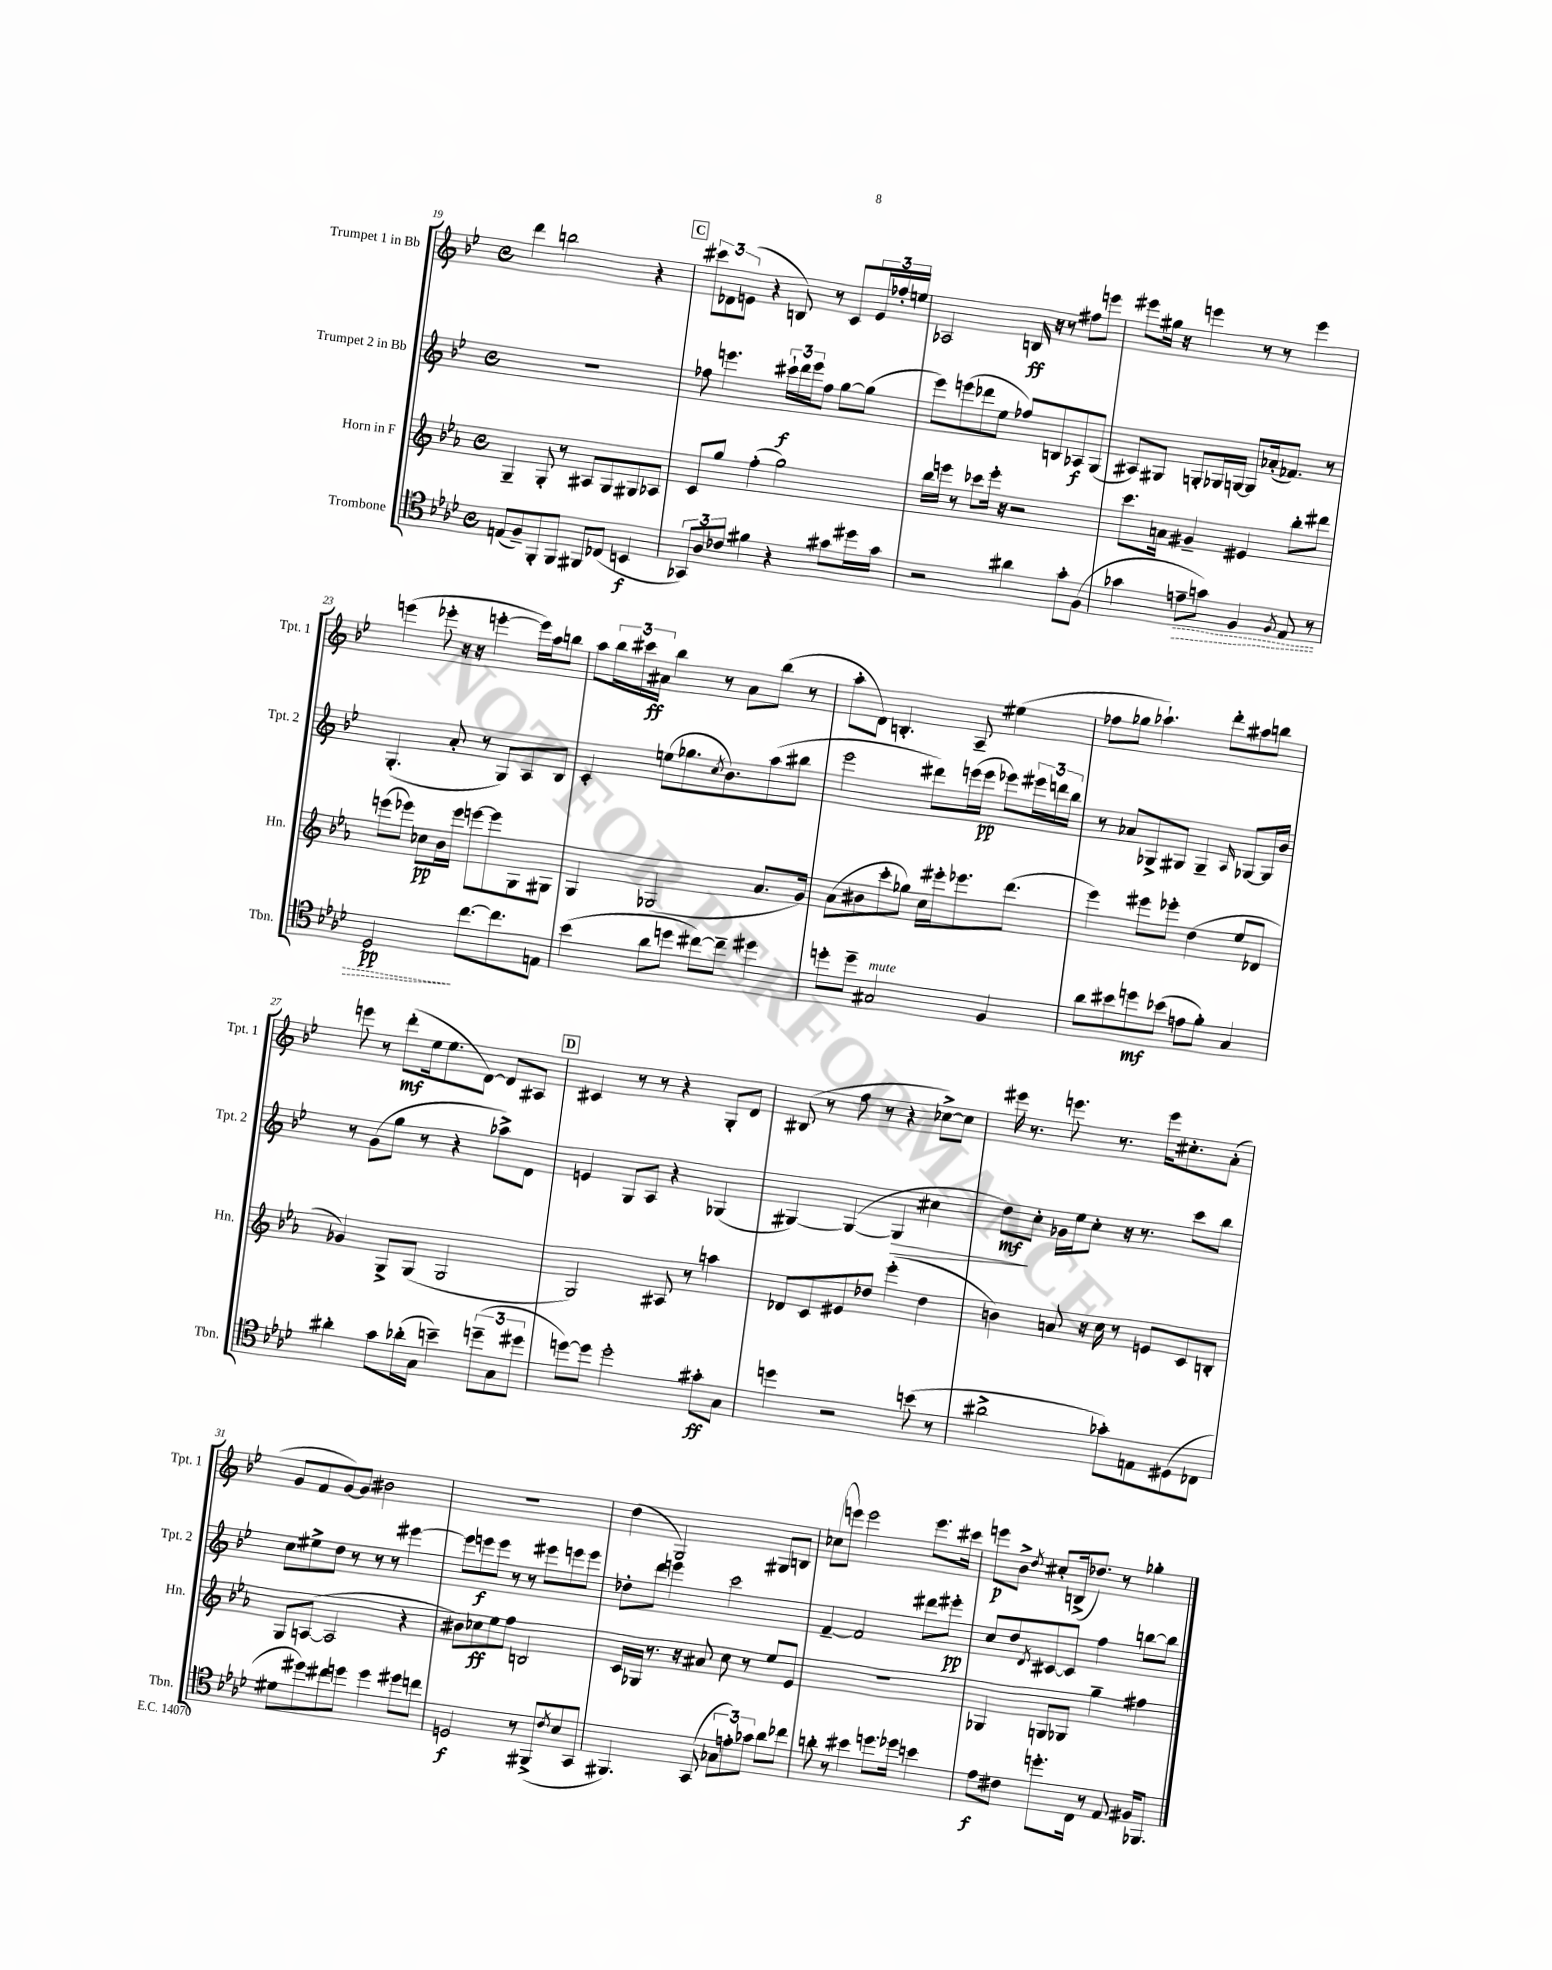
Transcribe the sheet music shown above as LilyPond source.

<<
\new StaffGroup <<
\new Staff = "s0" \with { instrumentName = "Trumpet 1 in Bb" shortInstrumentName = "Tpt. 1" } {
    \clef treble \key bes \major \defaultTimeSignature \time 4/4
    d'''4 b''2 r4 |
    \mark \markup { \box "C" } \tuplet 3/2 { cis'''8 des'8 e'8( } r4 b8) r8 c'8 \tuplet 3/2 { e'16 fes''16-. e''16 } |
    aes2 b16\ff r16 r8 fis''8 e'''8 |
    eis'''8 gis''16 r16 e'''4 r8 r8 e'''4 |
    e'''4( ees'''8-. r16 r16 e'''4~-. e'''16) a''16 b''8 |
    a''8 \tuplet 3/2 { bes''16 cis'''16 ais'16\ff } bes''4 r8 ais'8 bes''8( r8 |
    a''8-. d'8) b4.-. a8-- eis''4( |
    fes''8 ges''8 aes''4.-!) d'''8-. ais''8 b''8 |
    e'''8 r8 d'''8-.\mf( ees''16 ees''8. d'8~) d'8 ais8 |
    \mark \markup { \box "D" } cis'4 r8 r8 r4 g8-. d'8 |
    bis8( r8 f''8 r8 r4 ces''8~->) ces''8 |
    eis'''16 r8. e'''8. r8. e'''16 cis''8.-. a'8-.( |
    g'8 f'8 g'8~) g'8 bis'2 |
    R1 |
    d''4( g2) gis8 b8 |
    ces''8( e'''8) e'''2 e'''8. cis'''16 |
    e'''8\p bes'8-> \acciaccatura { d''8 } cis''8-. b16->( des''8.) r8 ges''4-. \bar "|." |
}
\new Staff = "s1" \with { instrumentName = "Trumpet 2 in Bb" shortInstrumentName = "Tpt. 2" } {
    \clef treble \key bes \major \defaultTimeSignature \time 4/4
    R1 |
    \mark \markup { \box "C" } fes''8 e'''4. \tuplet 3/2 { cis'''16-!\f d'''16 e'''16 } fes''8 g''8~ g''8( |
    ees'''8) e'''8( des'''8 ees''8 fes''8) b8 aes8\f g8( |
    ais8) gis8 g8-. ges16 g16~ g8 aes'16-.( fes'8.) r8 |
    g4.-.( a'8-. r8 g8) a8 bes8 |
    c'4-. e''8( ges''8. \acciaccatura { c''8 } bes'8.) a''8( bis''8 |
    ees'''2 dis'''8) e'''16( e'''16\pp ees'''8) \tuplet 3/2 { eis'''16 d'''16 bes''16 } |
    r8 aes'8 ges8-> gis8 gis4-- \grace { a16 } ges8~ ges16 bes'16 |
    r8 g'8( g''8 r8 r4 aes''8->) d'8 |
    \mark \markup { \box "D" } e'4 g8 a8 r4 ges4( |
    gis4~) gis4~( gis4\> cis''4 |
    d''8\mf\!) c''8-. ges'16 ees''16 c''8-. r16 r8. c'''8 bes''8 |
    c''8 eis''8-> d''8 r8 r8 r8 eis'''4~ |
    eis'''8 e'''8\f e'''8 r8 r8 eis'''8 e'''8 e'''8 |
    des''8-. d'''8 e'''4 c'''2 |
    f'4~-- f'2 dis'''8 eis'''8-.\pp |
    c''8 d''8 \acciaccatura { d'8 } cis'8~ cis'8 f''4 b''8~ b''8 \bar "|." |
}
\new Staff = "s2" \with { instrumentName = "Horn in F" shortInstrumentName = "Hn." } {
    \clef treble \key ees \major \defaultTimeSignature \time 4/4
    g4-- g8-. r8 ais8 g8 gis8 aes8 |
    \mark \markup { \box "C" } c'8 g''8 f''4-.( g''2) |
    bes''16 e'''16 r8 ces'''8 e'''16-. r16 r2 |
    c'''8. a'16 gis'4-- eis'4 bes''8-. dis'''8 |
    e'''8( ees'''8) ces''8\pp bes'16 ees'''16 e'''8~ e'''8 g8 gis8 |
    g4 ges2( aes'8. g'16) |
    aes'8( bis'8 c'''8-. ges''8) c''16 eis'''16-. ees'''8. d'''8.( |
    ees'''4) eis'''8 ees'''8-. d''4( ees''8 des'8 |
    ges'4) g8-> g8( g2 |
    \mark \markup { \box "D" } g2) ais8 r8 a''4 |
    des'8 c'8 eis'8 des''8 ees'''4-.( des''4 |
    b'4) a'8 r16 c''16 r8 e'8 c'8 b8-. |
    g8 a8~( a2 r4 |
    bis'8) ces''8\ff ees''8 f''8 b2 |
    c'16 ges16 r8. r16 ais'8 c''8 r8 ees''8 ees'8 |
    R1 |
    ges4 g8 ges8 g''4-- fis''4 \bar "|." |
}
\new Staff = "s3" \with { instrumentName = "Trombone" shortInstrumentName = "Tbn." } {
    \clef tenor \key aes \major \defaultTimeSignature \time 4/4
    e8( f8--) f,8-. f,8 fis,8 ces8( b,4\f |
    \mark \markup { \box "C" } \tuplet 3/2 { ges,8) aes8 ces'8 } fis'4 r4 gis'8 dis''16 gis'16 |
    r2 ais'4 g'8-. f8( |
    ges'4 \once \override Hairpin.style = #'dashed-line e'8--\> g'8) f4 \acciaccatura { f8 } ees8 r8 |
    des2\pp\! c''8.~ c''8. e8 |
    bes'4( aes'8 d''8 cis''8~) cis''8-- dis''4 |
    d''8-. d''8-- gis2^\markup { \italic "mute" } f4 |
    aes'8 bis'8 d''8\mf bes'8( e'8 f'8-.) g4 |
    ais'4-. g'8 aes'16-.( g16 b'4--) \tuplet 3/2 { d''8--( g8 dis''8 } |
    \mark \markup { \box "D" } d''8~) d''8 d''2-. gis'8-.\ff g8 |
    d''4 r2 b'8( r8 |
    ais'2-> ges'8-.) e8 dis8( ces8 |
    dis'8 dis''8) cis''8 d''8 d''4 dis''8 c''8 |
    d2\f r8 fis,8->( \acciaccatura { c'8 } bes8 g,8 |
    fis,4.) g,8( \tuplet 3/2 { ges8 e'8-.) ges'8 } aes'8 ces''8 |
    a'8-. r8 bis'4 d''8. des''16 b'4 |
    ees'8\f cis'8 d''8.-. c16 r8 ees8 fis16 fes,8. \bar "|." |
}
>>
>>
\layout { \context { \Score currentBarNumber = #19 } }
